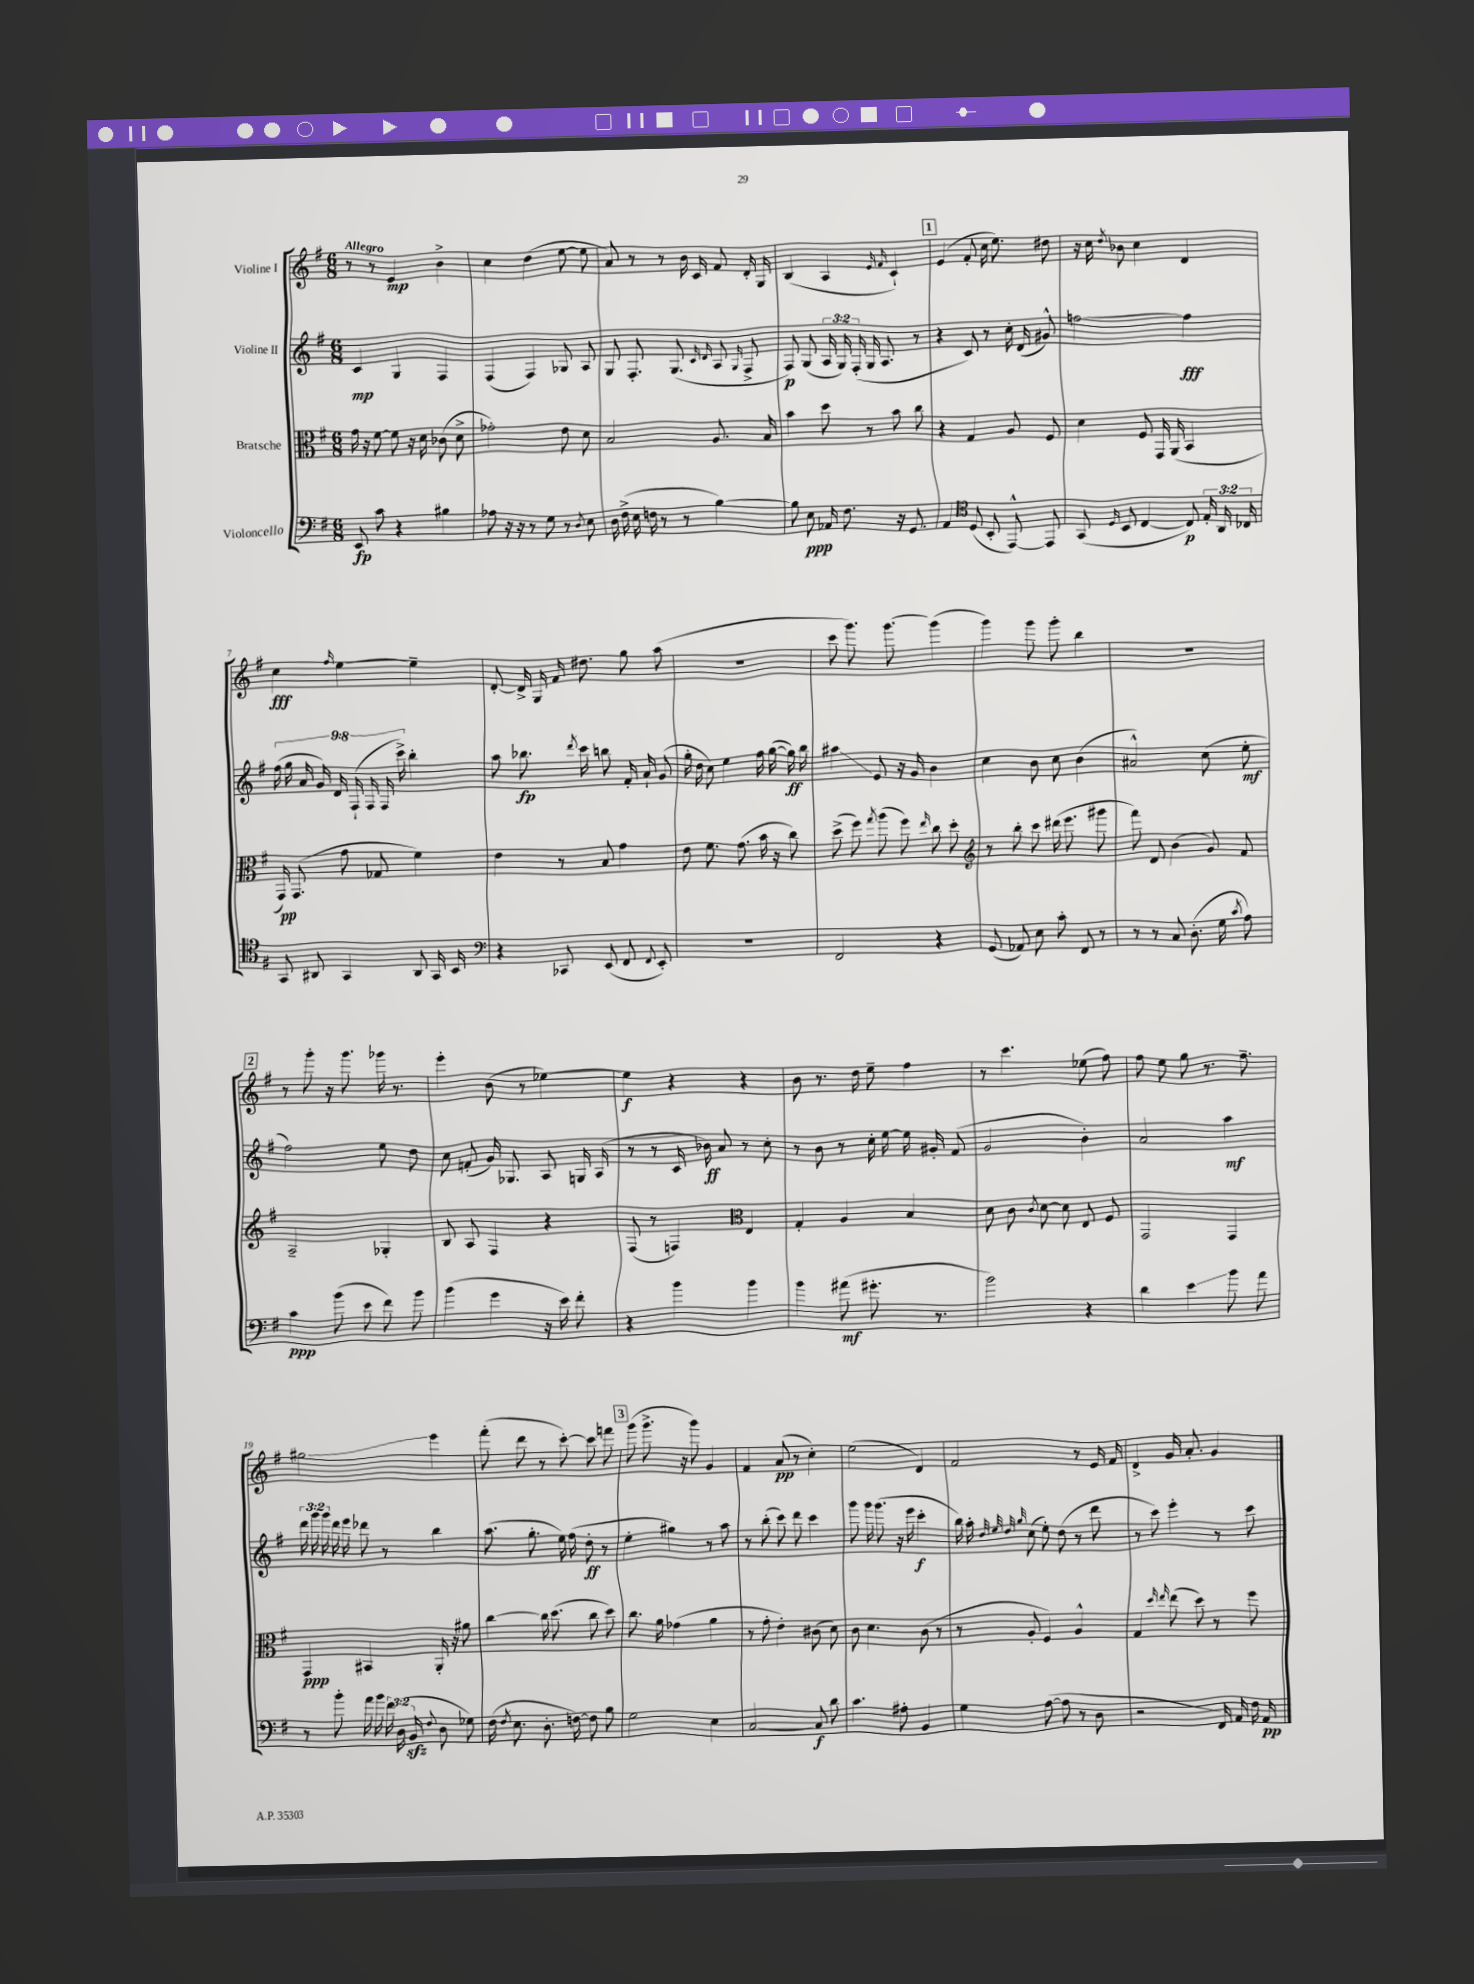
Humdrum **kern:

**kern	**kern	**kern	**kern
*staff4	*staff3	*staff2	*staff1
*clefF4	*clefC3	*clefG2	*clefG2
*k[f#]	*k[f#]	*k[f#]	*k[f#]
*M6/8	*M6/8	*M6/8	*M6/8
8EE	16g	4c	8r
.	16r	.	.
8c	[8f#	.	8r
4r	8f#]	4G	4e
.	16r	.	.
.	16d	.	.
4B#	(8c-	4F#	4b^
.	8d^	.	.
=	=	=	=
8A-	2g-')	(4F#	4cc
16r	.	.	.
16r	.	.	.
8r	.	4F#)	(4dd
8G	.	.	.
8r	8e	8G-	[8ee
8qD	.	.	.
8E	8d	8A	8ee]
=	=	=	=
16D	2B	8G	8a)
(16F#^	.	.	.
16E	.	8.F#'	8r
16F	.	.	.
8r	.	.	8r
.	.	(8.G	.
8r	.	.	16b
.	.	.	16c
.	.	16qqc	.
.	.	16qqd	.
[4B)	8.A	8A	8f#
.	.	16qqG	.
.	.	8F#^	16d'
.	16B	.	16G
=	=	=	=
8B]	4b	8F#)	(4B
8E	.	(8G	.
16AA-	8dd	24A	4A
.	.	24G)	.
8.F#	.	.	.
.	.	(24F#'	.
.	8r	16G	.
.	.	8.A	.
.	.	.	16qqe
.	.	.	16qqf#
16r	8b	.	4c`)
8.GG	.	.	.
.	8cc	8r	.
=	=	=	=
4AA	4r	4r	(4e
*clefC4	*	*	*
(8D	4G	8c)	8f#'
8BB'	.	8r	16cc
.	.	.	8.ee)
[8EE^^)	8A	16cc'	.
.	.	(16d	.
8EE]	8F#	8g#^^)	8dd#
=	=	=	=
(8GG	4d	[2ff	16r
.	.	.	16cc
16qqD	.	.	8qdd
8BB	.	.	8b-
[4C	8F#	.	4cc
.	16GG	.	.
.	(16AA	.	.
8C])	4BB	4ff]	4d
24E'	.	.	.
24AA	.	.	.
24C-	.	.	.
=	=	=	=
8GG	16GG)	(18ff#	4cc
.	.	18gg	.
.	(8.GG	.	.
.	.	18a	.
8AA#	.	.	.
.	.	18g)	.
.	.	18d	.
.	.	.	16qqff#
4GG	8g	.	[4ee
.	.	(18F#`	.
.	.	18F#	.
.	8G-	.	.
.	.	18F#	.
.	.	18ccc^)	.
8AA#	4f#)	4bb'	4ee~]
16GG	.	.	.
16BB	.	.	.
=	=	=	=
*clefF4	*	*	*
4r	4e	8aa	[8d'
.	.	8.bb-	16d^]
.	.	.	16G
8CC-	8r	.	16f#
.	.	8qddd	.
.	.	16ccc	8.dd#
(8EE	8B	8bb	.
8FF#	4g	16f#'	8gg
.	.	16a`	.
8qqFF#	.	.	.
8EE')	.	(8g	(8aa
=	=	=	=
2.r	8e	16gg'	2.r
.	.	16dd	.
.	8.f#	8cc)	.
.	.	4ee	.
.	(8.g	.	.
.	16b	16ff#	.
.	16r	([16gg	.
.	8cc)	16gg])	.
.	.	16bb	.
=	=	=	=
2FF#	(8dd^	4aa#	8ccc
.	8ff#)	.	8.ggg)
.	8qgg	.	.
.	(8aa	8e	.
.	.	.	[8.ggg
.	8ff#)	16r	.
.	.	16g	.
.	16qqee	.	.
4r	8cc	4b	(4ggg]
.	8dd'	.	.
=	=	=	=
*	*clefG2	*	*
(8GG	8r	4cc	4ggg)
8AA-)	8bb'	.	.
8E	8ccc	8b	8ggg
8c'	(16ddd#	8cc	8ggg'
.	8.eee	.	.
8FF#	.	(4b	4bb
8r	8ggg#	.	.
=	=	=	=
8r	8fff#)	2a#^^)	2.r
8r	8d	.	.
8C	(4b	.	.
(8.D'	.	.	.
.	8g)	(8cc	.
16G	.	.	.
8qc	.	.	.
8A)	8f#	8ee'	.
=	=	=	=
4c	2A~	2ff#)	8r
.	.	.	8ggg'
(8b	.	.	16r
.	.	.	8.ggg
8e	.	.	.
8f#)	4G-'	8ee	16ggg-
.	.	.	8.r
8b	.	8dd	.
=	=	=	=
(4b	8B	8cc	4eee'
.	8A	(8f'	.
4g	4F#	16g)	(8b
.	.	8.G-	.
.	.	.	8r
16r	4r	8A	[4ee-)
16e)	.	.	.
8f#'	.	16G	.
.	.	(16A	.
=	=	=	=
4r	(8F#	8r	4ee-]
.	8r	8r	.
4b	4F)	16c	4r
.	.	16b-)	.
.	.	8a	.
*	*clefC3	*	*
4b	4E	8r	4r
.	.	8cc'	.
=	=	=	=
4b	4G'	8r	8b
.	.	8b	8.r
(8a#	4A	8r	.
.	.	.	16dd
8.g#'	.	16cc'	8ee~
.	.	[16ee	.
.	4B	16ee]	4ff#
8.r	.	16g#'	.
.	.	(8f#	.
=	=	=	=
2b)	8d	2g	8r
.	8c	.	4.ccc
.	8qc	.	.
.	[8d	.	.
.	8d]	.	.
4r	8E	4b')	(8ee-
.	8F#	.	8ff#)
=	=	=	=
4d	2GG	2a	8ff#
.	.	.	8ee
4e	.	.	8gg
.	.	.	8.r
8b	4GG	4aa	.
.	.	.	8.ff#~
8a	.	.	.
=	=	=	=
8r	4GG	24ddd	2gg#
.	.	24ggg	.
.	.	24ggg	.
8b'	.	16ddd	.
.	.	16eee	.
16a	4BB#	8ddd-	.
16b	.	.	.
24f#	.	8r	.
(24D	.	.	.
24BB	.	.	.
8qqF#	.	.	.
8D	16AA'	4bb	4eee
.	16r	.	.
8G-)	8a#	.	.
=	=	=	=
(16F#	[4cc	(8.aa	(8fff#'
8qF#	.	.	.
8.E	.	.	.
.	.	.	8ddd
.	.	8.gg'	.
8.D'	16cc]	.	8r
.	(8.dd	.	.
.	.	16ee)	[8ccc')
[16F)	.	(16ff#	.
8F]	8cc	8dd'	8ccc]
8B	8dd)	8r	8fff
=	=	=	=
2G	8.cc	4ee'	(8ggg
.	.	.	8.ggg^
.	16a	.	.
.	(4g-	4gg#)	.
.	.	.	16r
.	.	.	8ggg)
4E	4a	8r	4g
.	.	8aa	.
=	=	=	=
[2C	8r	8r	4f#
.	8g'	(8bb'	.
.	4e')	8ccc)	(8a
.	.	8ddd	8r
8C]	(8c#	4ccc	4cc')
8d	8d)	.	.
=	=	=	=
4.c	8c	8ggg	(2ee
.	4.d	16ggg	.
.	.	(8.ggg	.
8A#'	.	16r	.
.	.	16eee	.
4BB	(8c	4ccc'	4d)
.	8r	.	.
=	=	=	=
4G	8r	16bb)	2f#
.	.	16aa'	.
.	.	32qqdd	.
.	.	32qqee	.
.	.	32qqdd	.
.	.	32qqgg	.
.	8A'	(8cc	.
([8A	4F#)	8ee')	.
8A]	.	(8dd	.
8r	4A^^	8r	8r
8D	.	8ddd	16e
.	.	.	16f#
=	=	=	=
2r	4G	8r	4d^
.	.	8ccc)	.
.	16qqdd	.	.
.	16qqee	.	.
.	(8ee	4eee'	16g
.	.	.	8.a'
.	8dd)	.	.
16FF#)	8r	8r	4g
16AA	.	.	.
16F#	8ff#	8ccc	.
16AA	.	.	.
==	==	==	==
*-	*-	*-	*-
